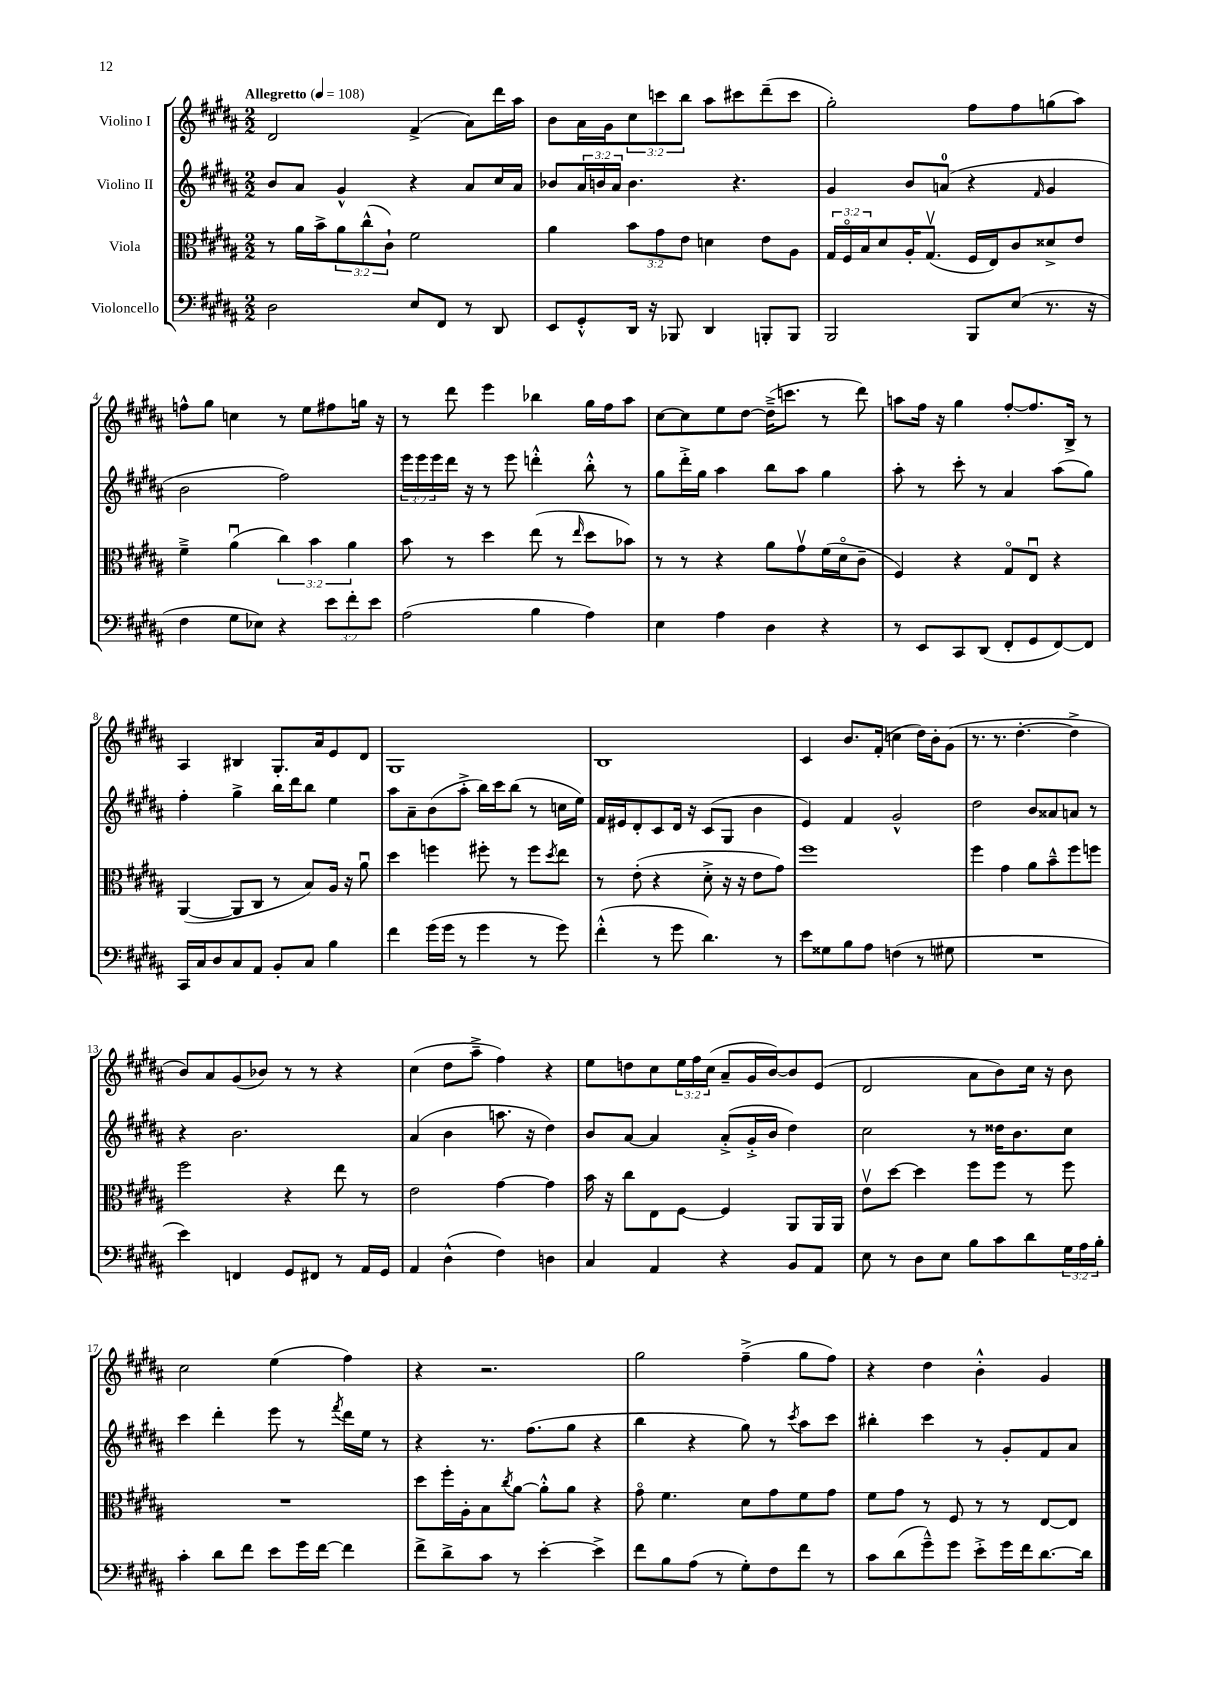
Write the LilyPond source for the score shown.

<<
\new StaffGroup <<
\new Staff = "s0" \with { instrumentName = "Violino I" } {
    \clef treble \key b \major \numericTimeSignature \time 2/2 \override Staff.TupletNumber.text = #tuplet-number::calc-fraction-text \tempo "Allegretto" 4 = 108
    dis'2 fis'4->( ais'8) dis'''16 ais''16 |
    b'8 ais'16 gis'16 \tuplet 3/2 { cis''8 c'''8 b''8 } ais''8 cis'''8 dis'''8--( cis'''8 |
    gis''2-.) fis''8 fis''8 g''8( ais''8) |
    f''8-^ gis''8 c''4 r8 e''8 fis''8 g''16 r16 |
    r8 dis'''8 e'''4 bes''4 gis''16 fis''16 ais''8 |
    cis''8~ cis''8 e''8 dis''8~ dis''16--->( c'''8. r8 dis'''8) |
    a''8 fis''16 r16 gis''4 fis''8~-. fis''8. b16-> r8 |
    ais4 bis4 gis8.-. ais'16 e'8 dis'8 |
    gis1 |
    b1 |
    cis'4 b'8. fis'16-.( c''4 dis''16) b'16-. gis'8( |
    r8. r8. dis''4.~-. dis''4-> |
    b'8) ais'8 gis'8( bes'8) r8 r8 r4 |
    cis''4( dis''8 ais''8---> fis''4) r4 |
    e''8 d''8 cis''8 \tuplet 3/2 { e''16 fis''16 cis''16( } ais'8-- gis'16 b'16~) b'8 e'8( |
    dis'2 ais'8 b'8) cis''16 r16 b'8 |
    cis''2 e''4( fis''4) |
    r4 r2. |
    gis''2 fis''4--->( gis''8 fis''8) |
    r4 dis''4 b'4-.-^ gis'4 \bar "|." |
}
\new Staff = "s1" \with { instrumentName = "Violino II" } {
    \clef treble \key b \major \numericTimeSignature \time 2/2 \override Staff.TupletNumber.text = #tuplet-number::calc-fraction-text
    b'8 ais'8 gis'4-^ r4 ais'8 cis''16 ais'16 |
    bes'8 \tuplet 3/2 { ais'16 b'16 ais'16 } b'4. r4. |
    gis'4 b'8 a'8-0( r4 \grace { fis'16 } gis'4 |
    b'2 fis''2) |
    \tuplet 3/2 { e'''16 e'''16 e'''16 } dis'''16 r16 r8 e'''8 d'''4-.-^ b''8-.-^ r8 |
    gis''8 dis'''16-.-> gis''16 ais''4 b''8 ais''8 gis''4 |
    ais''8-. r8 cis'''8-. r8 ais'4 ais''8( gis''8) |
    fis''4-. gis''4-> b''16 dis'''16 b''8 e''4 |
    ais''8 ais'8-- b'8( ais''8-.-> b''16) cis'''16 b''8( r8 c''16 e''16) |
    fis'16 eis'16 dis'8-. cis'8 dis'16 r16 cis'8( gis8 b'4 |
    e'4) fis'4 gis'2-^ |
    dis''2 b'8 aisis'8 a'8 r8 |
    r4 b'2. |
    ais'4( b'4 a''8. r16 dis''4) |
    b'8 ais'8~ ais'4 ais'8-.->( gis'16-.-> b'16 dis''4) |
    cis''2 r8 disis''16 b'8. cis''8 |
    cis'''4 dis'''4-. e'''8 r8 \acciaccatura { fis'''8 } dis'''16 e''16 r8 |
    r4 r8. fis''8.( gis''8 r4 |
    b''4 r4 gis''8) r8 \acciaccatura { cis'''8 } ais''8 cis'''8 |
    bis''4-. cis'''4 r8 gis'8-. fis'8 ais'8 \bar "|." |
}
\new Staff = "s2" \with { instrumentName = "Viola" } {
    \clef alto \key b \major \numericTimeSignature \time 2/2 \override Staff.TupletNumber.text = #tuplet-number::calc-fraction-text
    r8 ais'16 b'16-> \tuplet 3/2 { ais'8 cis''8-^( cis'8-!) } fis'2 |
    ais'4 \tuplet 3/2 { b'8 gis'8 e'8 } d'4 e'8 ais8 |
    \tuplet 3/2 { gis16 fis16\flageolet b16 } dis'8 ais16-. gis8.\upbow( fis16 e16) cis'8 disis'8-> e'8 |
    fis'4---> ais'4\downbow( \tuplet 3/2 { cis''4) b'4 ais'4 } |
    b'8 r8 dis''4 e''8( r8 \grace { e''16 } dis''8 bes'8) |
    r8 r8 r4 ais'8 gis'8\upbow fis'16( dis'16\flageolet cis'8-- |
    fis4) r4 gis8\flageolet e8\downbow r4 |
    ais,4~( ais,8 cis8 r8 b8) ais16 r16 ais'8\downbow |
    dis''4 f''4 fis''8-. r8 fis''8 \acciaccatura { dis''8 } e''8 |
    r8 e'8-.( r4 dis'8-.-> r16 r16 e'8 gis'8) |
    fis''1 |
    fis''4 gis'4 ais'8 b'8---^ fis''8 f''8 |
    fis''2 r4 e''8 r8 |
    e'2 gis'4~ gis'4 |
    b'16 r16 cis''8 e8 fis8~ fis4 ais,8 ais,16 ais,16 |
    e'8\upbow dis''8~ dis''4 fis''8 fis''8 r8 fis''8 |
    R1 |
    dis''8 fis''16-. ais16-. b8 \acciaccatura { cis''8 } ais'8~ ais'8-.-^ ais'8 r4 |
    gis'8\flageolet fis'4. dis'8 gis'8 fis'8 gis'8 |
    fis'8 gis'8 r8 fis8 r8 r8 e8~ e8 \bar "|." |
}
\new Staff = "s3" \with { instrumentName = "Violoncello" } {
    \clef bass \key b \major \numericTimeSignature \time 2/2 \override Staff.TupletNumber.text = #tuplet-number::calc-fraction-text
    dis2 e8 fis,8 r8 dis,8 |
    e,8 gis,8-.-^ dis,16 r16 bes,,8 dis,4 b,,8-. b,,8 |
    b,,2 b,,8 e8( r8. r16 |
    fis4 gis8 ees8) r4 \tuplet 3/2 { e'8 fis'8-. e'8 } |
    ais2( b4 ais4) |
    e4 ais4 dis4 r4 |
    r8 e,8 cis,8 dis,8( fis,8-. gis,8 fis,8~) fis,8 |
    cis,16 cis16 dis8 cis8 ais,8 b,8-. cis8 b4 |
    fis'4 gis'16( gis'16 r8 gis'4 r8 gis'8) |
    fis'4-.-^( r8 gis'8 dis'4.) r8 |
    e'8 gisis8 b8 ais8 f4( r8 gis8 |
    R1 |
    e'4) f,4 gis,8 fis,8 r8 ais,16 gis,16 |
    ais,4 dis4-^( fis4) d4 |
    cis4 ais,4 r4 b,8 ais,8 |
    e8 r8 dis8 e8 b8 cis'8 dis'8 \tuplet 3/2 { gis16 ais16 b16-. } |
    cis'4-. dis'8 fis'8 e'8 gis'16 fis'16~ fis'4 |
    fis'8-> dis'8-> cis'8 r8 e'4~-. e'4-> |
    fis'8 b8 ais8( r8 gis8-.) fis8 fis'8 r8 |
    cis'8 dis'8( gis'8---^) gis'8 e'8-.-> gis'16 fis'16 dis'8.~ dis'16 \bar "|." |
}
>>
>>
